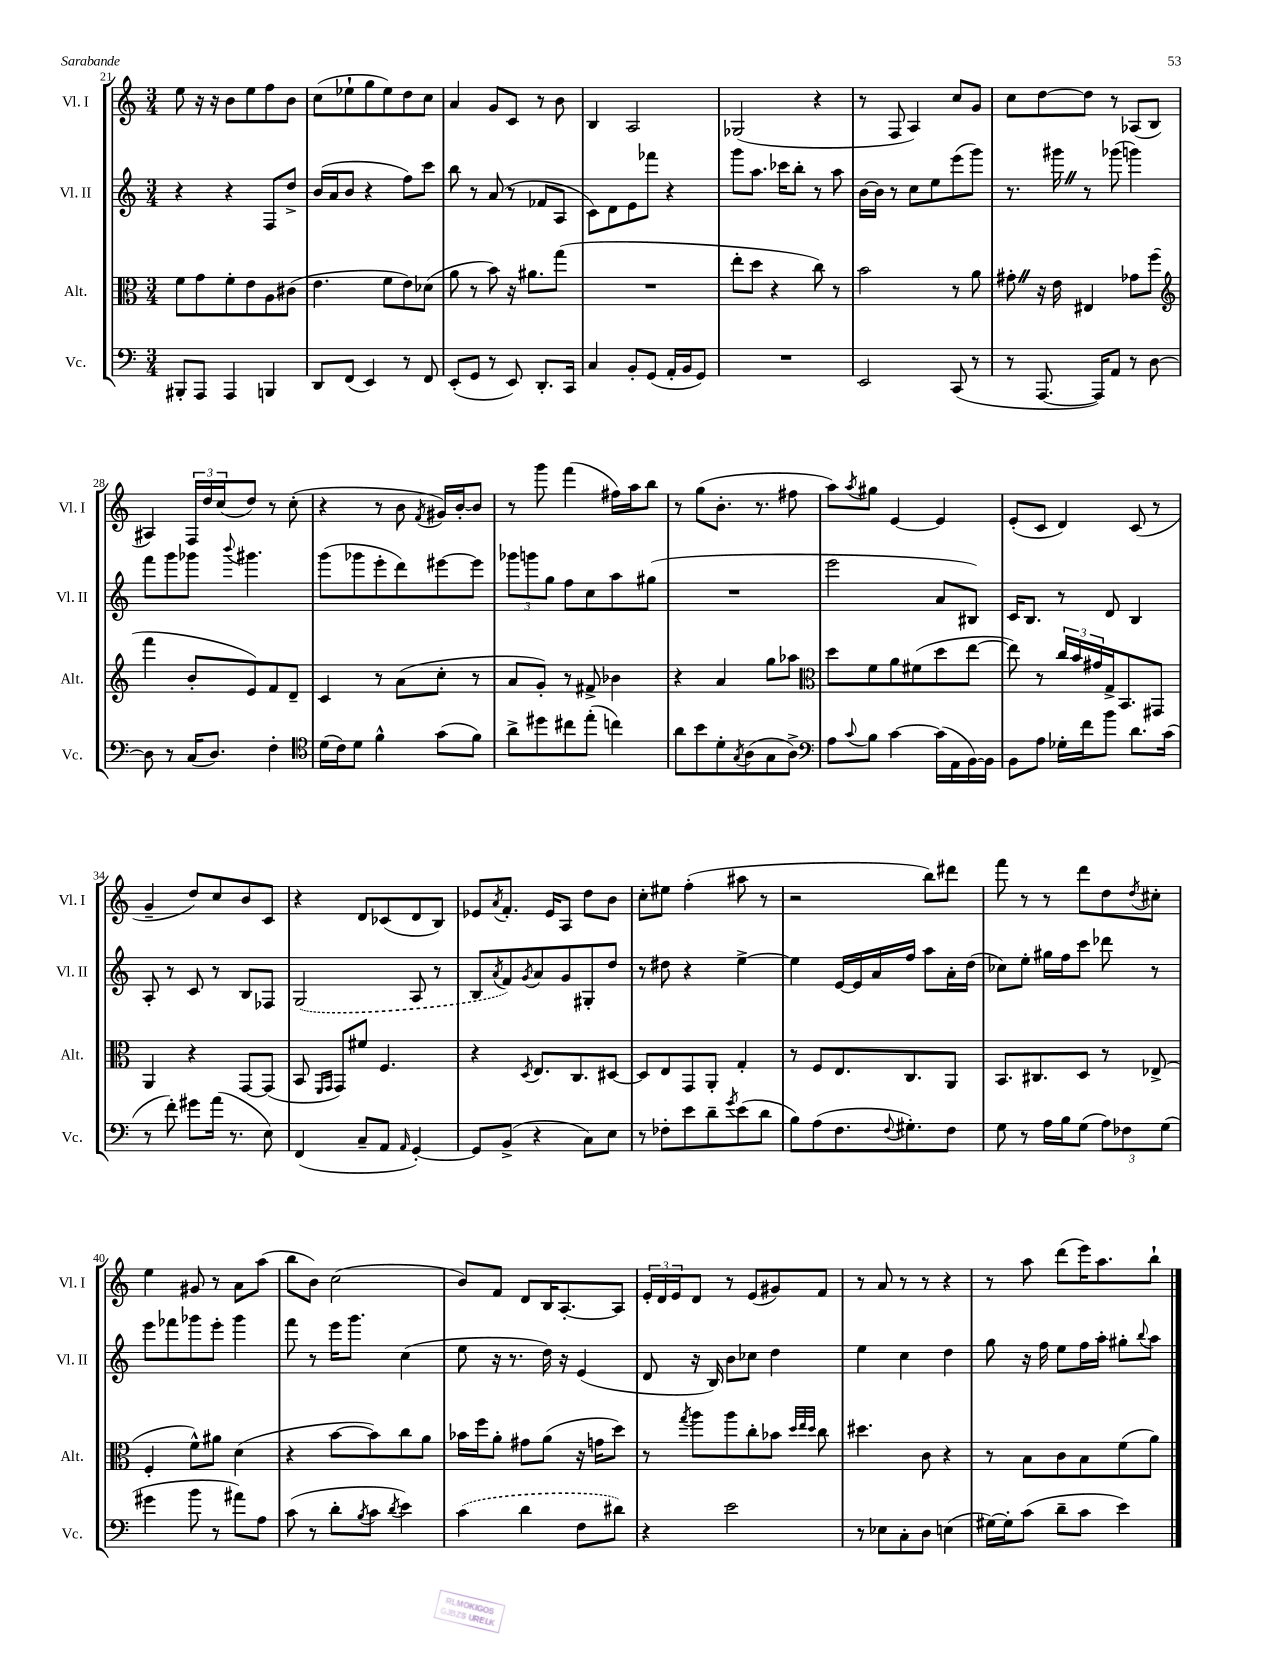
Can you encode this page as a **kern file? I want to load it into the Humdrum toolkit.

**kern	**kern	**kern	**kern
*part4	*part3	*part2	*part1
*staff4	*staff3	*staff2	*staff1
*I"Vc.	*I"Alt.	*I"Vl. II	*I"Vl. I
*I'Vc.	*I'Alt.	*I'Vl. II	*I'Vl. I
*clefF4	*clefC3	*clefG2	*clefG2
*k[]	*k[]	*k[]	*k[]
*M3/4	*M3/4	*M3/4	*M3/4
=21	=21	=21	=21
8BBB#X'/L	8f\L	4r	8ee\
8AAA/J	8g\	.	16r
.	.	.	16r
4AAA/	8f'\	4r	8b\L
.	8e\	.	8ee\
4BBBn/	8A\	8F/L	8ff\
.	(8c#X\J	8dd^/J	8b\J
=22	=22	=22	=22
8DD/L	4.e\	(16b/LL	(8cc\L
.	.	16a/J	.
(8FF/J	.	8b/J	8ee-X`\
4EE/)	.	4r	8gg\
.	8f\L	.	8ee-\)
8r	8e\)	8ff\L)	8dd\
8FF/	(8d-X\J	8ccc\J	8cc\J
=23	=23	=23	=23
(8EE'/L	8a\	8bb\	4a/
8GG/J	8r	8r	.
8r	8b\)	(8a/	8g/L
8EE/)	16r	8r	8c/J
.	8.a#X\L	.	.
8.DD'/L	.	8f-X/L	8r
.	(8gg\J	8A/J	8b\
16CC/Jk	.	.	.
=24	=24	=24	=24
4C/	2.r	8c\L)	4B/
.	.	8d\	.
8BB'/L	.	8e\	2A/
(8GG/J	.	8fff-X\J	.
16AA'/LL	.	4r	.
16BB/J	.	.	.
8GG/J)	.	.	.
=25	=25	=25	=25
2.r	8ee'\L	8ggg\L	(2G-X/
.	8dd\J	8.aa\J	.
.	4r	.	.
.	.	16ccc-X\KL	.
.	.	8bb'\J	.
.	8cc\)	8r	4r
.	8r	8aa\	.
=26	=26	=26	=26
2EE/	2b\	[16b\LL	8r
.	.	16b\JJ]	.
.	.	8r	8F/
.	.	8cc\L	4A/)
.	.	8ee\	.
(8CC/	8r	(8eee\	8cc/L
8r	8a\	8ggg\J)	8g/J
=27	=27	=27	=27
8r	8g#X'Z\	8.r	8cc\L
[8.AAA/	16r	.	[8dd\
.	16e\	16ggg#XZ\	.
.	4E#X/	8r	8dd\J]
16AAA/KL])	.	.	.
8AA/J	.	(8ggg-X\	8r
8r	8g-X\L	4gggn\)	(8A-X/L
[8D\	(8ff\J	.	8B/J
!!LO:LB:g=z
=28	=28	=28	=28
*	*clefG2	*	*
8D\]	4fff\	8fff\L	4A#X/)
8r	.	8ggg\	.
(16C/KL	8b'/L	8ggg-X\J	24F/LL
.	.	.	24dd/
8.D/J)	.	.	.
.	.	.	(24cc/J
.	.	8qqbbb/	.
.	8e/)	4.ggg#X\	8dd/J)
4F'\	8f/	.	8r
.	8d~/J	.	(8cc'\
=29	=29	=29	=29
*clefC4	*	*	*
(16d\LL	4c/	(8ggg\L	4r
16c\J)	.	.	.
8d\J	.	8ggg-X\	.
4f^^\	8r	8eee'\	8r
.	(8a\L	8ddd\)	8b\
.	.	.	8qf/
(8g\L	8cc'\J	[8eee#X\	16g#X/LL)
.	.	.	[16b'/J
8f\J)	8r	8eee#\J]	8b/J]
=30	=30	=30	=30
8a^\L	8a/L	12ggg-X\L	8r
.	.	12gggn\	.
8dd#X\	8g'/J)	.	8ggg\
.	.	12gg\J	.
8cc#X\	8r	8ff\L	(4fff\
(8ee'\J	8f#X^/	8cc\	.
4ccn\)	4b-X\	8aa\	16ff#X\LL)
.	.	.	16aa\J
.	.	(8gg#X\J	8bb\J
=31	=31	=31	=31
8a\L	4r	2.r	8r
8b\	.	.	(8gg\L
8d'\	4a/	.	8.b'\J
8qG/	.	.	.
(8A\	.	.	.
.	.	.	8.r
8G\	8gg\L	.	.
8A^\J)	8aa-X\J	.	8ff#X\
=32	=32	=32	=32
*clefF4	*clefC3	*	*
8A\L	8dd\L	2eee\	8aa\L)
8qqc/	.	.	8qaa/
8B\J	8f\	.	8gg#X\J
[4c\	8a\	.	[4e/
.	(8f#X\	.	.
(16c\LL]	8dd\	8a/L	4e/]
16AA\	.	.	.
[16BB\)	[8ee\J	8B#X/J)	.
16BB\JJ]	.	.	.
=33	=33	=33	=33
8BB\L	8ee\])	16c/KL	(8e'/L
.	.	8.B/J	.
8A\J	8r	.	8c/J
16G-X'\LL	24cc/LL	8r	4d/)
.	24b/	.	.
16f\J	.	.	.
.	24g#X/	.	.
8b\J	16G^/J	8d/	.
.	8.BB/	.	.
8.d\L	.	4B/	(8c/
.	8GG#X/J	.	8r
(16c\Jk	.	.	.
!!LO:LB:g=z
=34	=34	=34	=34
8r	4AA/	8A'/	4g~/
8f'\)	.	8r	.
8g#X\L	4r	8c/	8dd/L)
(16a\Jk	.	8r	8cc/
8.r	.	.	.
.	[8GG/L	8B/L	8b/
8E\)	(8GG/J]	8F-X/J	8c/J
=35	=35	=35	=35
(4FF/	8BB/	(2G/	4r
.	16qqFF/LL	.	.
.	16qqGG/JJ	.	.
.	8GG/L)	.	.
8C~/L	8f#X/J	.	8d/L
8AA/J	4.F/	.	(8c-X/
16qqAA/	.	.	.
[4GG'/)	.	8A/	8d/
.	.	8r	8B/J)
=36	=36	=36	=36
8GG/L]	4r	8B/L	8e-X/L
.	.	8qa/	8qa/
(8BB^/J	.	8f/)	8.f'/J
.	8qD/	8qg/	.
4r	8.E/L	8a/	.
.	.	.	16e-/KL
.	.	8g/	8A/J
.	8.C/	.	.
8C\L)	.	8G#X'/	8dd\L
8E\J	[8D#X/J	8dd/J	8b\J
=37	=37	=37	=37
8r	8D#/L]	8r	8cc'\L
8F-X'\L	8E/	8dd#X\	8ee#X\J
8e\	8GG/	4r	(4ff'\
8d~\	8AA'/J	.	.
8qg/	.	.	.
(8e\	4G'/	[4ee^\	8aa#X\
8d\J	.	.	8r
=38	=38	=38	=38
8B\L)	8r	4ee\]	2r
(8A\	8F/L	.	.
8.F\	8.E/	[16e/LL	.
.	.	16e/]	.
.	.	16a/	.
8qqF/	.	.	.
8.G#X'\)	8.C/	16ff/JJ	.
.	.	8aa\L	8bb\L)
8F\J	8AA/J	16a'\L	8ddd#X\J
.	.	(16dd\JJ	.
=39	=39	=39	=39
8G\	8.BB/L	8cc-X\L)	8fff\
8r	.	8ee'\J	8r
.	8.C#X/	.	.
16A\LL	.	16gg#X\LL	8r
16B\J	.	16ff\J	.
(8G\J	8D/J	8ccc\J	8ddd\L
12A\L)	8r	8ddd-X\	8dd\
12F-X\	.	.	.
.	.	.	8qdd/
.	(8E-X^/	8r	8cc#X'\J
(12G\J	.	.	.
!!LO:LB:g=z
=40	=40	=40	=40
4g#X\	4F'/	8eee\L	4ee\
.	.	8fff-X\	.
8b\	8f^^\L)	8ggg-X\	8g#X/
8r	8a#X\J	8eee'\J	8r
8a#X\L)	(4d\	4ggg-\	8a\L
8A\J	.	.	(8aa\J
=41	=41	=41	=41
(8c\	4r	8fff\	8bb\L
8r	.	8r	8b\J)
8d'\L	[8b\L	16eee\KL	(2cc\
.	.	8.ggg\J	.
8qB/	.	.	.
8c\J	8b\])	.	.
8qd/	.	.	.
4e\)	8cc\	(4cc\	.
.	8a\J	.	.
=42	=42	=42	=42
(4c\	16b-X\LL	8ee\	8b/L)
.	16ff\J	.	.
.	8a'\J	16r	8f/J
.	.	8.r	.
4d\	8g#X\L	.	8d/L
.	(8a\J	16dd\)	16B/K
.	.	16r	[8.A'/
8F\L	16r	(4e/	.
.	16gn\KL	.	.
8d#X\J)	8dd\J)	.	8A/J]
=43	=43	=43	=43
4r	8r	8d/	24e'/LL
.	.	.	24d/
.	.	.	24e/J
.	8qgg/	.	.
.	8aa\L	16r	8d/J
.	.	16B/)	.
2e\	8aa\	8b\L	8r
.	8cc'\	8cc-X\J	(8e/L
.	8b-X\J	4dd\	8g#X/)
.	32qqdd/LLL	.	.
.	32qqee/	.	.
.	32qqdd/JJJ	.	.
.	8cc\	.	8f/J
=44	=44	=44	=44
8r	4.dd#X\	4ee\	8r
8E-X\L	.	.	8a/
8C'\	.	4cc\	8r
8D\J	8c\	.	8r
(4En\	4r	4dd\	4r
=45	=45	=45	=45
[16G#X\LL)	8r	8gg\	8r
16G#'\J]	.	.	.
(8c\J	8B\L	16r	8aa\
.	.	16ff\	.
8d~\L	8c\	8ee\L	(8ddd\L
8c\J	8B\	16ff\L	16eee\K)
.	.	16aa'\JJ	8.aa\
4e\)	(8f\	8gg#X'\L	.
.	.	8qqbb/	.
.	8a\J)	8aa\J	8bb`\J
==	==	==	==
*-	*-	*-	*-
